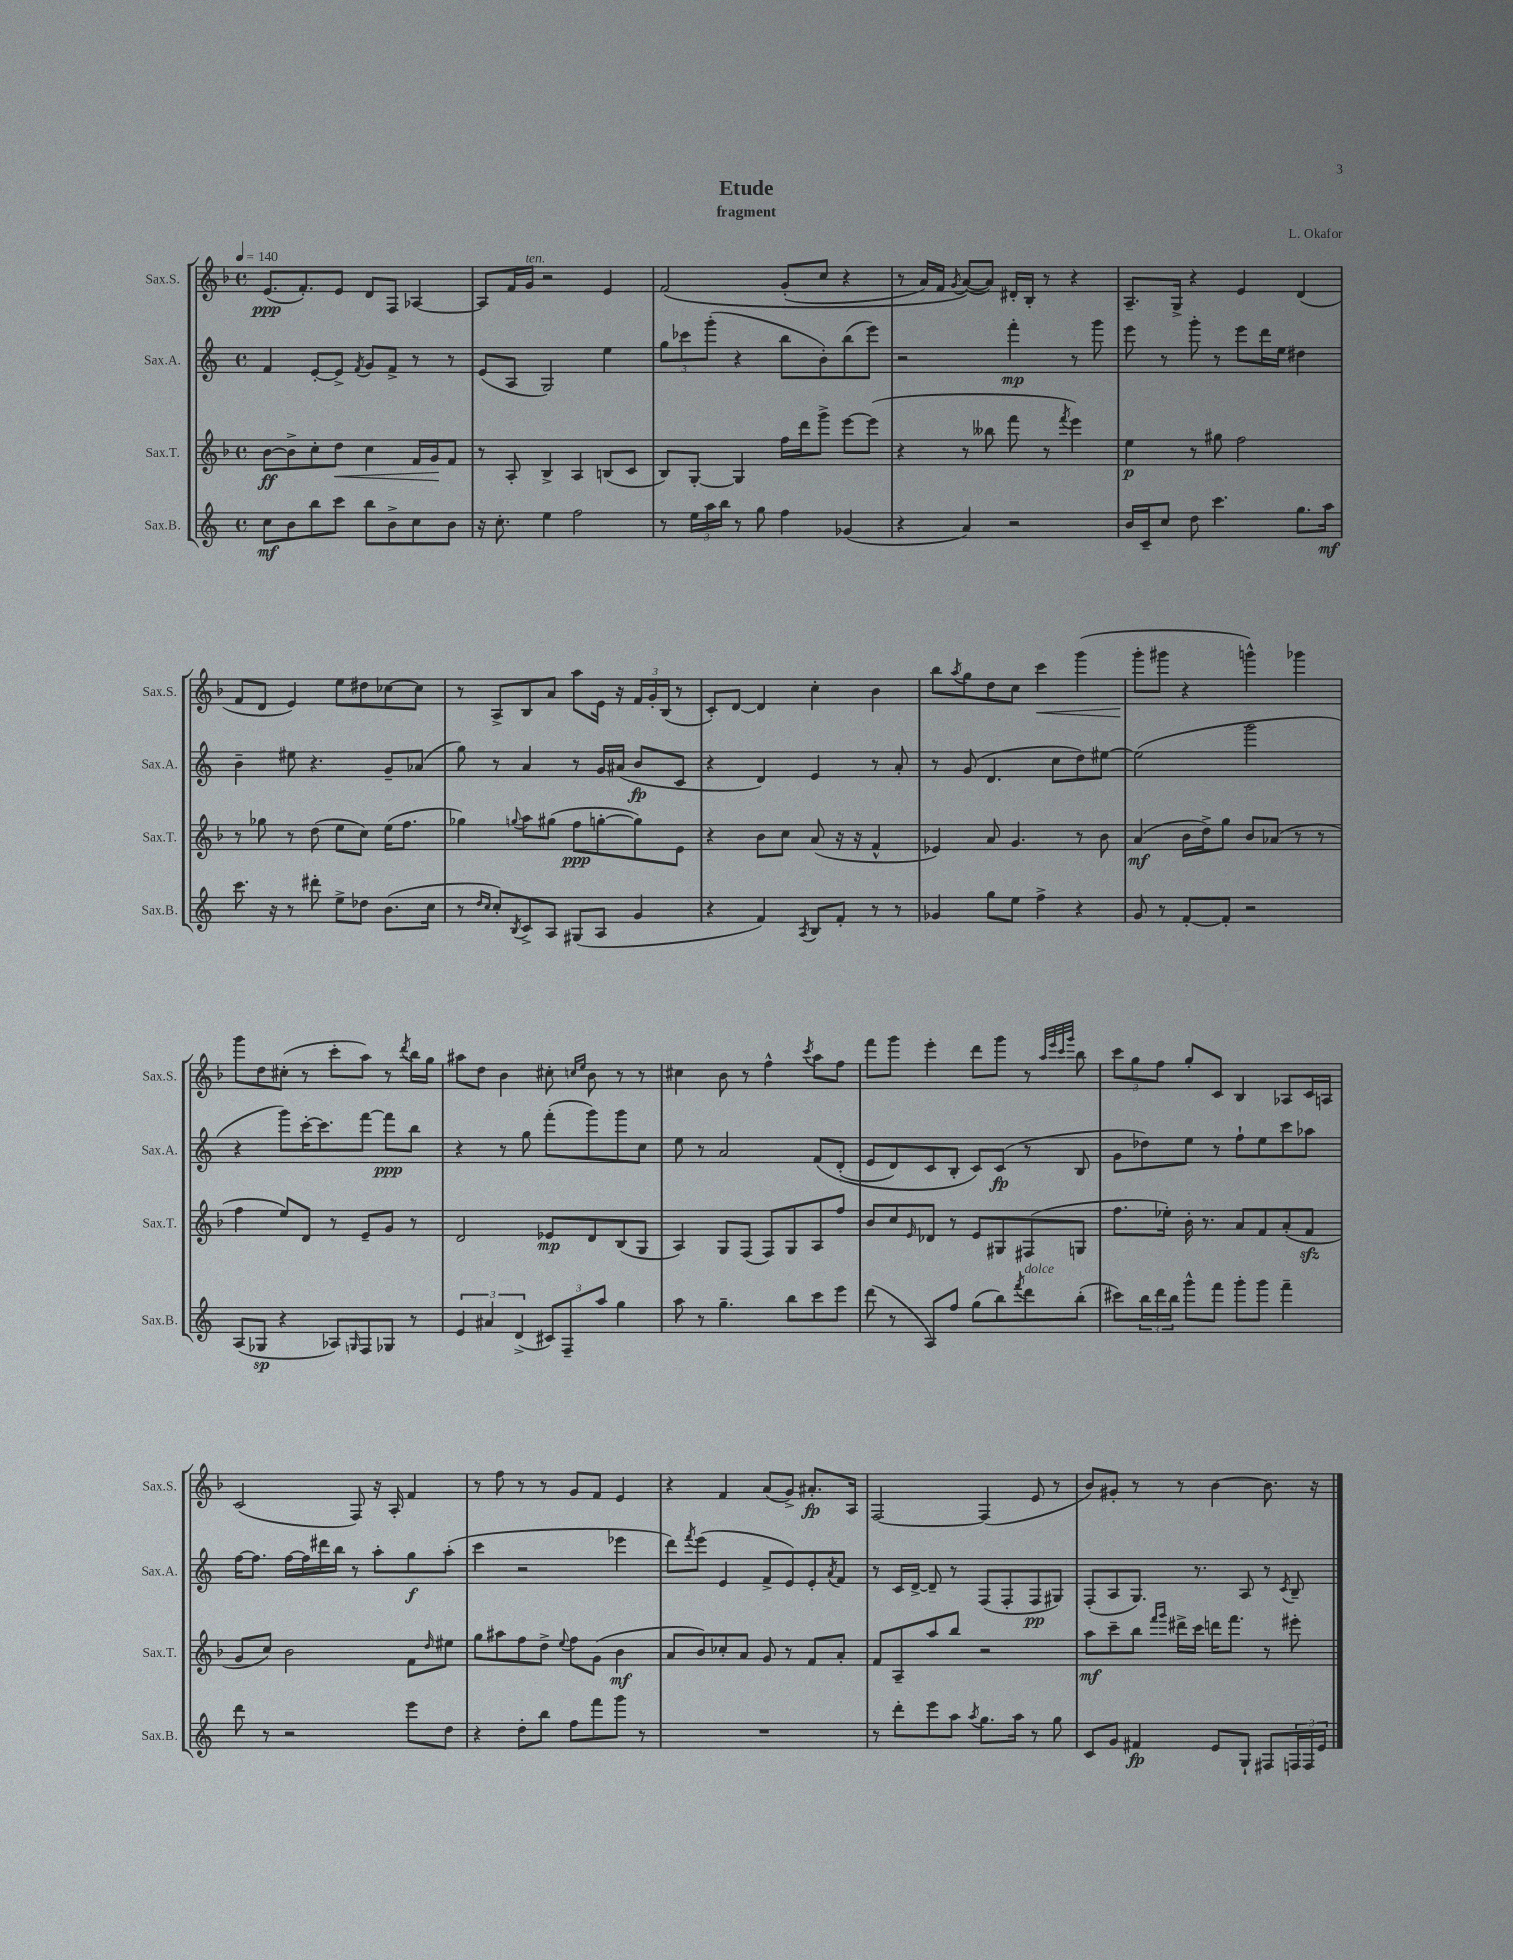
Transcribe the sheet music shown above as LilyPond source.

\header { title = "Etude" composer = "L. Okafor" subtitle = "fragment" }
<<
\new StaffGroup <<
\new Staff = "s0" \with { instrumentName = "Sax.S." shortInstrumentName = "Sax.S." } {
    \clef treble \key f \major \defaultTimeSignature \time 4/4 \tempo 4 = 140
    e'8.\ppp( f'8.-.) e'8 d'8 f8 aes4~ |
    aes8 f'16 g'16^\markup { \italic "ten." } r2 e'4 |
    f'2\( g'8-.( c''8 r4 |
    r8 a'16) f'16 \acciaccatura { g'8 } a'8~(\) a'8) dis'16-. bes16-. r8 r4 |
    a8.-- g16-> r4 e'4 d'4( |
    f'8 d'8 e'4) e''8 dis''8 ces''8~ ces''8 |
    r8 a8-> bes8 a'8 a''8 e'16 r16 \tuplet 3/2 { f'16 g'16-. bes16( } r8 |
    c'8-.) d'8~ d'4 c''4-. bes'4 |
    bes''8 \acciaccatura { a''8 } g''8 d''8 c''8 c'''4\< g'''4( |
    g'''8-.\! gis'''8 r4 g'''4-^) ges'''4 |
    g'''8 d''8 cis''8-.( r8 c'''8-. a''8) r8 \acciaccatura { d'''8 } bes''16 g''16 |
    ais''8 d''8 bes'4 cis''8-. \grace { c''16 e''16 } bes'8 r8 r8 |
    cis''4 bes'8 r8 f''4-^ \acciaccatura { c'''8 } a''8 f''8 |
    f'''8 g'''8 e'''4-. d'''8 g'''8 r8 \grace { a''32 e'''32 c'''32 g'''32 } bes''8 |
    \tuplet 3/2 { c'''8 g''8 f''8 } g''8-. c'8 bes4 aes8 c'16 a16 |
    c'2( f8) r16 a16-. f'4 |
    r8 f''8 r8 r8 g'8 f'8 e'4 |
    r4 f'4 a'8( g'8->) ais'8.-.\fp a16 |
    f2~ f4( e'8 r8 |
    bes'8) gis'8-. r8 r8 bes'4~ bes'8. r16 \bar "|." |
}
\new Staff = "s1" \with { instrumentName = "Sax.A." shortInstrumentName = "Sax.A." } {
    \clef treble \key c \major \defaultTimeSignature \time 4/4
    f'4 e'8~-. e'8-> \acciaccatura { f'8 } g'8 f'8-> r8 r8 |
    e'8( a8 g2) e''4 |
    \tuplet 3/2 { g''8 ces'''8 g'''8-.( } r4 b''8 b'8-.) b''8( e'''8) |
    r2 f'''4-.\mp r8 g'''8 |
    e'''8 r8 g'''8-. r8 e'''8 d'''16 e''16 dis''4 |
    b'4-- eis''8 r4. g'8-- aes'8( |
    g''8) r8 a'4 r8 g'16 ais'16( b'8\fp c'8 |
    r4 d'4) e'4 r8 a'8-. |
    r8 g'8( d'4. c''8 d''8) eis''8~ |
    eis''2( g'''2 |
    r4 g'''8) c'''16~-. c'''8. f'''8~ f'''8\ppp b''8 |
    r4 r8 g''8 f'''8-.( g'''8) g'''8 c''8 |
    e''8 r8 a'2 f'8\( d'8-.( |
    e'8 d'8) c'8 b8-. c'8\) c'8\fp( r8 b8 |
    g'8 des''8) e''8 r8 f''8-! e''8 c'''8 aes''8 |
    f''16~ f''8. f''16~ f''16 dis'''16 b''16 r8 a''8-. g''8\f a''8-.( |
    c'''4 r2 ees'''4 |
    d'''8) \acciaccatura { f'''8 } e'''8( e'4 f'8-> e'8) e'8-. \acciaccatura { a'8 } f'8 |
    r8 c'16 d'16~-> d'8-- r8 f8( f8-. f8\pp gis8) |
    f8-.( a8 g8.) r8. a8 r8 \acciaccatura { c'8 } b8-- \bar "|." |
}
\new Staff = "s2" \with { instrumentName = "Sax.T." shortInstrumentName = "Sax.T." } {
    \clef treble \key f \major \defaultTimeSignature \time 4/4
    bes'8~\ff bes'8-> c''8-. d''8\< c''4 f'16 g'16\! f'8 |
    r8 a8-. bes4-> a4 b8( c'8 |
    bes8) g8~-. g4 f''16 d'''16 g'''8-> e'''8~ e'''8( |
    r4 r8 beses''8 f'''8 r8 \acciaccatura { f'''8 } e'''4) |
    e''4\p r8 gis''8 f''2 |
    r8 ges''8 r8 d''8( e''8 c''8) e''16( f''8. |
    ges''4) \appoggiatura { g''8 } a''8 gis''8( f''8\ppp g''8~-. g''8) e'8 |
    r4 bes'8 c''8 a'8( r16 r16 f'4-^ |
    ees'4) a'8 g'4. r8 bes'8 |
    a'4\mf( bes'16 d''16->) g''8 bes'8 aes'8( r8 r8 |
    f''4 e''8) d'8 r8 e'8-- g'8 r8 |
    d'2 ees'8\mp d'8 bes8( g8 |
    a4) g8 f8( f8) g8 a8 f''8 |
    bes'8 c''8 \grace { e'16 } des'8 r8 e'8 gis8 fis8( g8 |
    f''8. ees''16-.) bes'16-. r8. a'8 f'8 a'8-.( f'8\sfz |
    g'8 c''8) bes'2 f'8 \grace { d''16 } eis''8 |
    g''8 ais''8 f''8 d''8-> \appoggiatura { e''8 } f''8 g'8( bes'4\mf |
    a'8 bes'8) ces''8-. a'8 g'8 r8 f'8 a'8-. |
    f'8 a8-- a''8 bes''8 r2 |
    a''8\mf c'''8-- bes''8 \grace { f'''16 g'''16 } dis'''16-> c'''16 d'''16 f'''8. r8 eis'''8-. \bar "|." |
}
\new Staff = "s3" \with { instrumentName = "Sax.B." shortInstrumentName = "Sax.B." } {
    \clef treble \key c \major \defaultTimeSignature \time 4/4
    c''8\mf b'8 b''8 c'''8 b''8 b'8-> c''8 b'8 |
    r16 c''8.-. e''4 f''2 |
    r8 \tuplet 3/2 { e''16 a''16 b''16 } r8 g''8 f''4 ges'4( |
    r4 a'4) r2 |
    b'16 c'16-- c''8 d''8 c'''4. g''8. a''16\mf |
    c'''8. r16 r8 dis'''8-. e''8-> des''8 b'8.( c''16 |
    r8 \grace { d''16 c''16 } c''8-.) \acciaccatura { b8 } c'8-> a8 gis8( a8 g'4 |
    r4 f'4) \acciaccatura { a8 } b8 f'8-. r8 r8 |
    ges'4 g''8 e''8 f''4-> r4 |
    g'8 r8 f'8~-. f'8-. r2 |
    a8( ges8\sp r4 aes8) \grace { g16 } f8 ges8 r8 |
    \tuplet 3/2 { e'4 ais'4 d'4->( } \tuplet 3/2 { cis'8) f8-- a''8 } g''4 |
    a''8 r8 g''4.-- b''8 c'''8 e'''8 |
    d'''8( r8 a8) f''8 g''8( b''8) \acciaccatura { f'''8 } d'''8^\markup { \italic "dolce" } b''8-.( |
    cis'''8) \tuplet 3/2 { b''16 d'''16 b''16 } g'''8-^ f'''8 g'''8-. g'''8 f'''4-- |
    d'''8 r8 r2 e'''8 d''8 |
    r4 d''8-. b''8 f''8 f'''8 g'''8 r8 |
    R1 |
    r8 d'''8-. e'''8 a''8 \acciaccatura { a''8 } g''8. a''16 r8 g''8 |
    c'8 g'8 fis'4\fp e'8 g8-! fis8 \tuplet 3/2 { f16 f16 e'16 } \bar "|." |
}
>>
>>
\layout { \context { \Score \remove "Bar_number_engraver" } }
